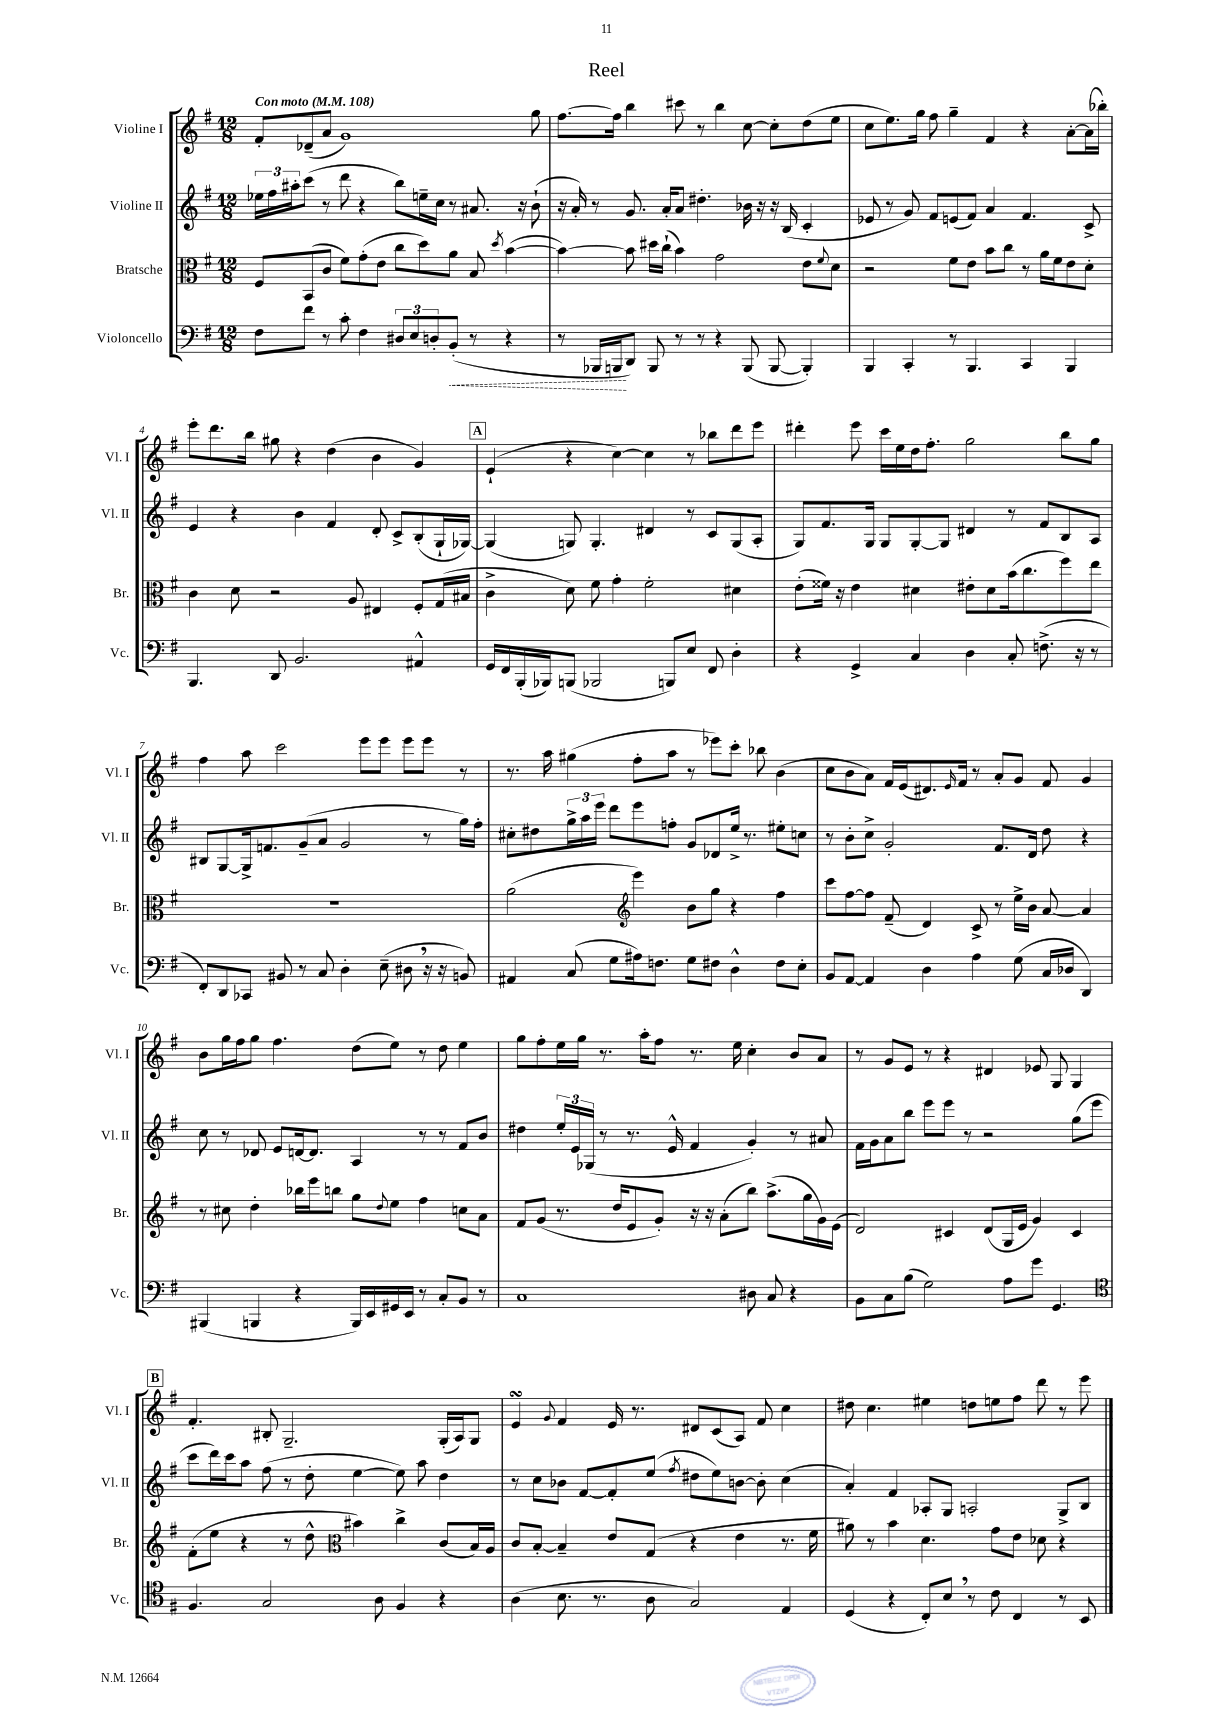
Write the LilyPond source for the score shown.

\header { title = "Reel" }
<<
\new StaffGroup <<
\new Staff = "s0" \with { instrumentName = "Violine I" shortInstrumentName = "Vl. I" } {
    \clef treble \key g \major \numericTimeSignature \time 12/8 \tempo "Con moto" 4 = 108
    fis'8-. des'8--( a'8 g'1) g''8 |
    fis''8.~ fis''16 b''4 cis'''8 r8 b''4 c''8~ c''8-. d''8( e''8 |
    c''8 e''8.) g''16 fis''8 g''4-- fis'4 r4 a'8~-. a'16( bes''16-.) |
    e'''8-. d'''8. b''16 gis''8 r4 d''4( b'4 g'4) |
    \mark \markup { \box "A" } e'4-!( r4 c''4~) c''4 r8 bes''8 d'''8 e'''8 |
    dis'''4-. e'''8 c'''16 e''16 d''16 fis''8.-. g''2 b''8 g''8 |
    fis''4 a''8 c'''2 e'''8 e'''8 e'''8 e'''8 r8 |
    r8. a''16 gis''4( fis''8-. a''8 r8 ees'''8) c'''8-. bes''8 b'4( |
    c''8 b'8 a'8) fis'16 e'16( dis'8.) \grace { e'16 } fis'16 r8 a'8-. g'8 fis'8 g'4 |
    b'8 g''16 fis''16 g''8 fis''4. d''8( e''8) r8 d''8 e''4 |
    g''8 fis''8-. e''16 g''16 r8. a''16-. fis''8 r8. e''16 c''4-. b'8 a'8 |
    r8 g'8 e'8 r8 r4 dis'4 ees'8 g8 g4 |
    \mark \markup { \box "B" } fis'4.-. bis8-. g2.-- g16-.( a16) g8 |
    e'4\turn \appoggiatura { g'8 } fis'4 e'16 r8. dis'8 c'8( a8) fis'8 c''4 |
    dis''8 c''4. eis''4 d''8 e''8 fis''8 d'''8 r8 e'''8 \bar "|." |
}
\new Staff = "s1" \with { instrumentName = "Violine II" shortInstrumentName = "Vl. II" } {
    \clef treble \key g \major \numericTimeSignature \time 12/8
    \tuplet 3/2 { ees''16 fis''16 ais''16-. } c'''8( r8 d'''8 r4 b''8) e''16-- c''16 r8 ais'8. r16 b'8-!( |
    r16 a'16-.) r8 g'8. a'16-. a'8 dis''4.-. bes'16 r16 r16 b16( c'4-. |
    ees'8 r8 g'8) fis'8 e'8( fis'8) a'4 fis'4. c'8-> |
    e'4 r4 b'4 fis'4 d'8-. c'8-> b8-.( g16-! ges16~) |
    \mark \markup { \box "A" } ges4( g8) g4.-. dis'4 r8 c'8 g8( a8-. |
    g8) fis'8. g16 g8 g8~-. g8 dis'4 r8 fis'8 b8 a8 |
    bis8 g8~ g16-> f'8. g'8--( a'8 g'2 r8 g''16) fis''16-. |
    cis''8-. dis''8 \tuplet 3/2 { g''16-> a''16 e'''16 } d'''8 e'''8 f''8-. g'8 des'8 e''16-> r8. eis''8-. c''8 |
    r8 b'8-. c''8-> g'2-. fis'8. d'16 d''8 r4 |
    c''8 r8 des'8 e'8 d'16~ d'8. a4 r8 r8 fis'8 b'8 |
    dis''4 \tuplet 3/2 { e''16-. e'16 ges16( } r8 r8. e'16-^ fis'4 g'4-.) r8 ais'8 |
    fis'16 g'16 a'8 b''8 e'''8 e'''8 r8 r2 g''8( e'''8 |
    \mark \markup { \box "B" } c'''8 d'''16) c'''16 a''8 fis''8( r8 d''8-. e''4~ e''8) a''8 d''4 |
    r8 c''8 bes'8 fis'8~ fis'8-. e''8( \acciaccatura { fis''8 } dis''8 e''8) b'8~ b'8-. c''4( |
    a'4-.) fis'4 aes8-. g8 a2-. g8-> b8 \bar "|." |
}
\new Staff = "s2" \with { instrumentName = "Bratsche" shortInstrumentName = "Br." } {
    \clef alto \key g \major \numericTimeSignature \time 12/8
    fis8 b,8( c'8 fis'8) g'8-.( e'8 c''8 d''8) a'8 b8 \acciaccatura { d''8 } b'4~( |
    b'4~) b'8 dis''16 c''16-!( b'4) g'2 e'8 \appoggiatura { fis'8 } d'8 |
    r2 fis'8 e'8 b'8 c''8 r8 a'16 fis'16 e'8 d'8-. |
    c'4 d'8 r2 a8 eis4 fis8-. g16( bis16 |
    \mark \markup { \box "A" } c'4-> d'8) fis'8 g'4-. fis'2-. dis'4 |
    e'8-.( fisis'16) r16 e'4 dis'4 eis'8-. dis'8 b'16( c''8. fis''8) e''8 |
    R1. |
    a'2( \clef treble e'''4) b'8 g''8 r4 fis''4 |
    c'''8 fis''8~ fis''8 fis'8--( d'4) c'8-> r8 e''16-> b'16 a'8~ a'4 |
    r8 cis''8 d''4-. bes''16 e'''16 b''8 g''8 \appoggiatura { d''8 } e''8 fis''4 c''8 a'8 |
    fis'8 g'8( r8. d''16 e'8 g'8-.) r16 r16 a'8-.( b''8) a''8.->( g''16 g'16) e'16( |
    d'2) cis'4 d'8( g16 e'16 g'4) cis'4 |
    \mark \markup { \box "B" } fis'8-.( e''8 r4 r8 d''8-^ \clef alto bis'4) c''4-> c'8( b16) a16 |
    c'8 b8~-. b4-- e'8 g8( r4 e'4 r8. fis'16 |
    ais'8) r8 b'4 d'4. g'8 e'8 des'8 r4 \bar "|." |
}
\new Staff = "s3" \with { instrumentName = "Violoncello" shortInstrumentName = "Vc." } {
    \clef bass \key g \major \numericTimeSignature \time 12/8
    fis8 fis'8 r8 c'8-. fis4 \tuplet 3/2 { dis8 e8 d8-. } \once \override Hairpin.style = #'dashed-line b,8-.\<( r8 r4 |
    r8 bes,,16 b,,16\! d,8) b,,8 r8 r8 r4 b,,8( b,,8~ b,,4-.) |
    b,,4 c,4-. r8 b,,4. c,4 b,,4 |
    b,,4. d,8 b,2. ais,4-^ |
    \mark \markup { \box "A" } g,16 fis,16 b,,16-.( bes,,16) b,,8( bes,,2 b,,8) e8 fis,8 d4-. |
    r4 g,4-> c4 d4 c8-. f8.->( r16 r8 |
    fis,8-.) d,8 ces,8 bis,8 r8 c8 d4-. e8--( dis8 \breathe r16 r16 b,8) |
    ais,4 c8( g8 ais16) f8. g8 fis8 d4-^ fis8 e8-. |
    b,8 a,8~ a,4 d4 a4 g8( c16 des16 d,4) |
    bis,,4( b,,4 r4 b,,16) e,16 gis,16 e,16 r8 c8-. b,8 r8 |
    c1 dis8 c8 r4 |
    b,8 c8 b8( g2) a8 g'8 g,4. |
    \mark \markup { \box "B" } \clef tenor fis4. g2 a8 fis4 r4 |
    a4( b8. r8. a8 g2) e4 |
    d4( r4 c8-.) b8 \breathe r8 c'8 c4 r8 b,8 \bar "|." |
}
>>
>>
